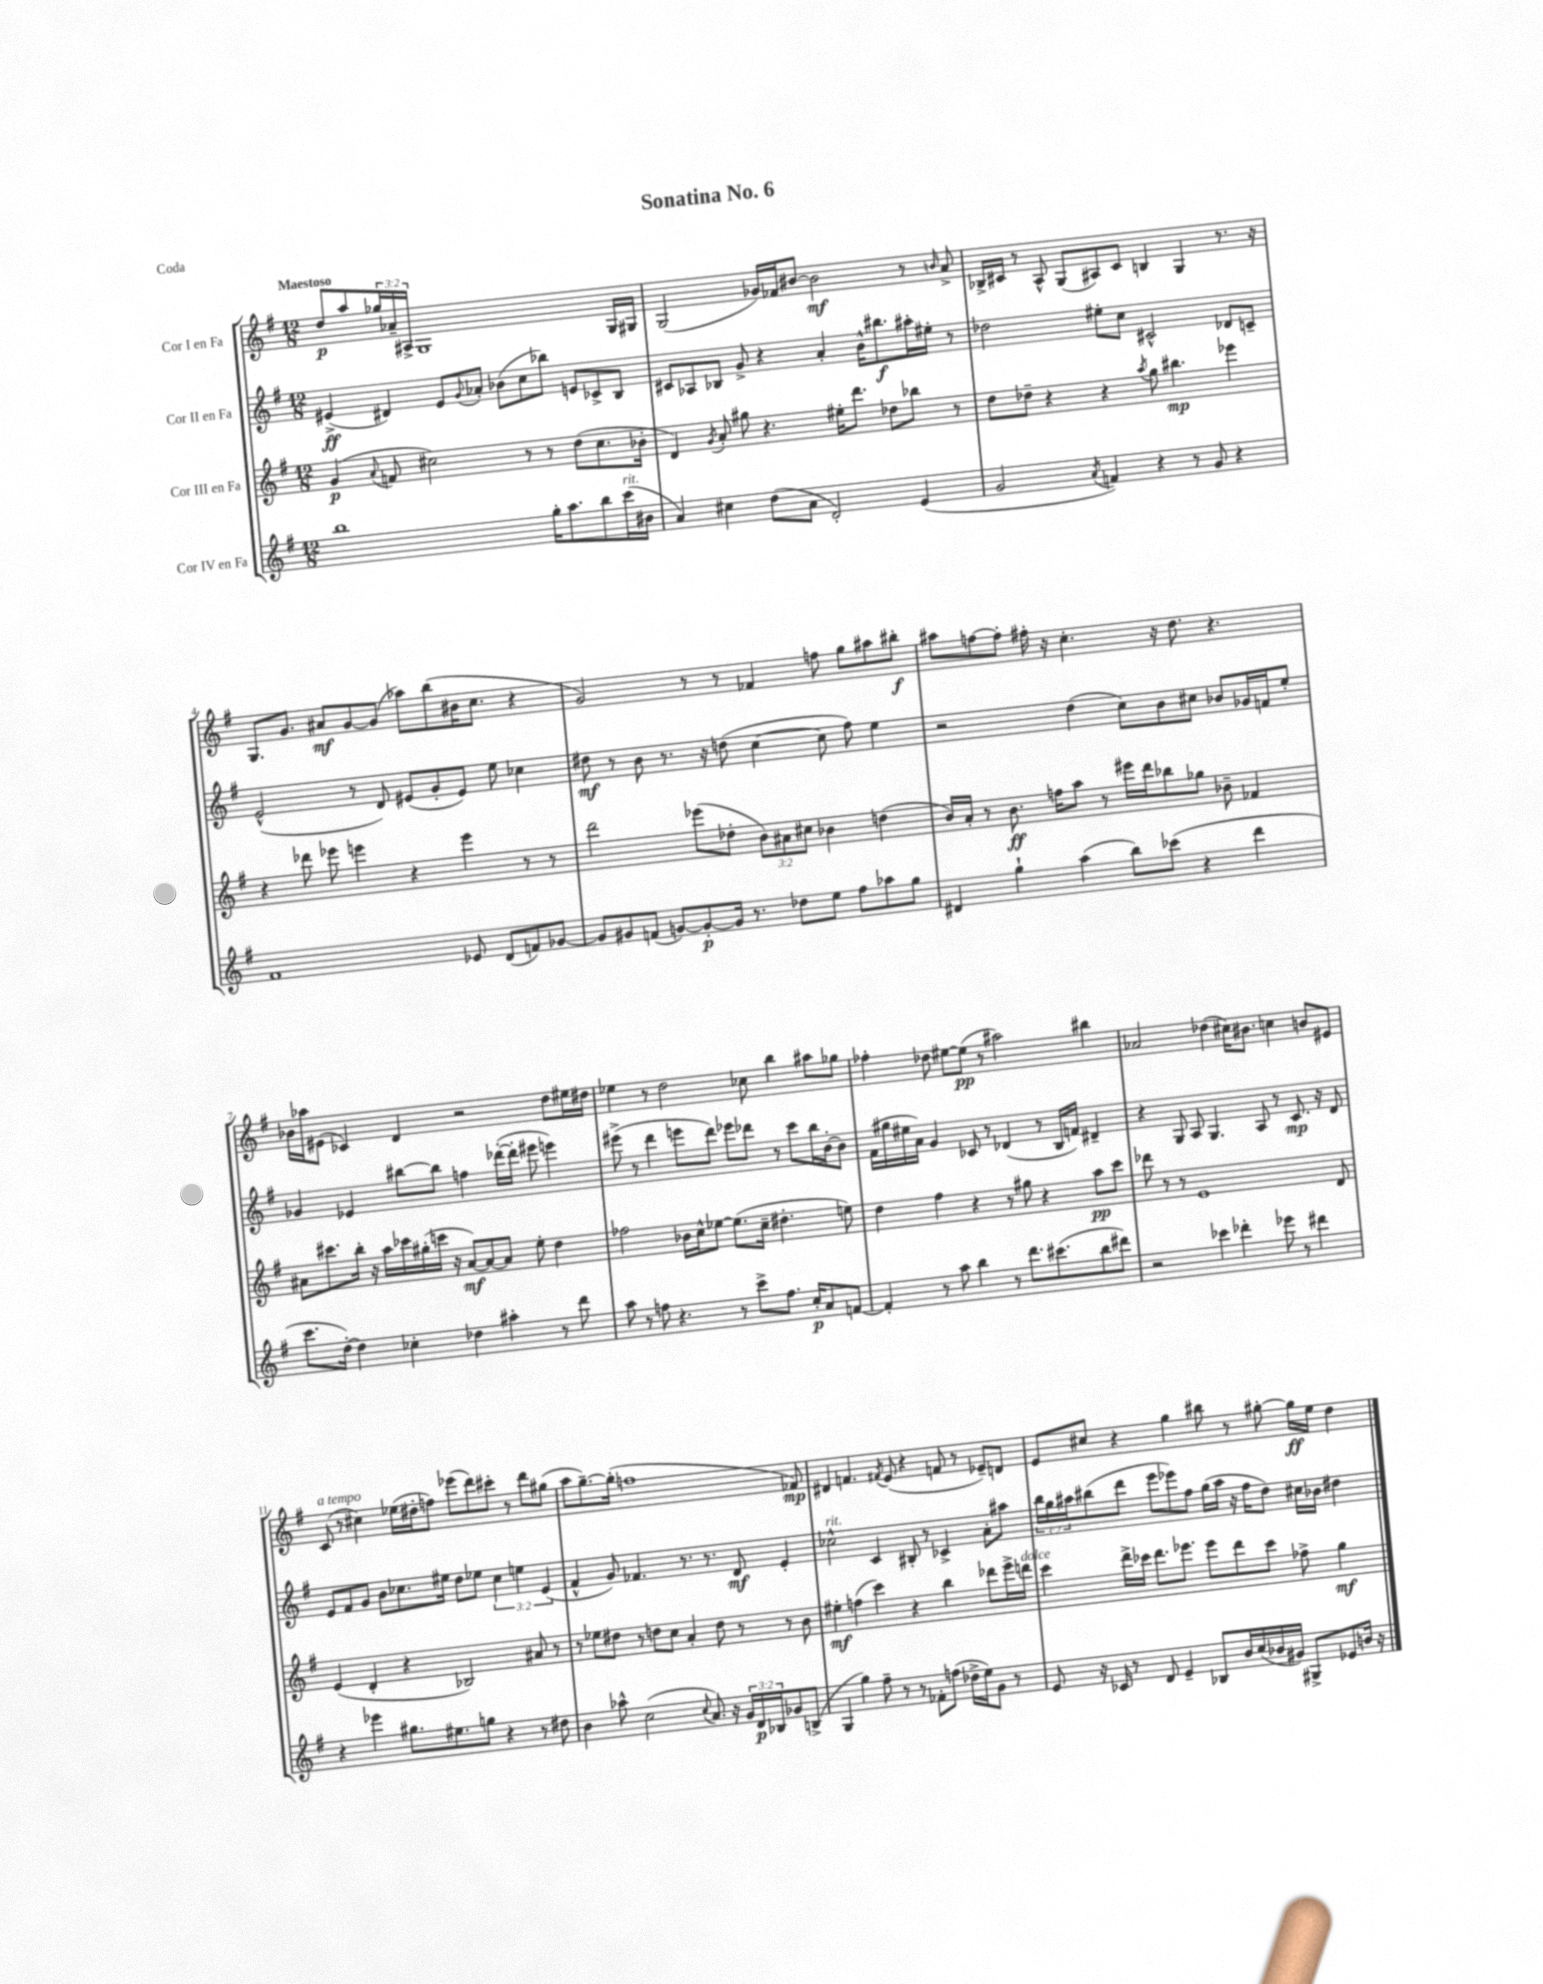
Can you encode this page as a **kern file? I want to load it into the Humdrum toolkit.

**kern	**kern	**kern	**kern
*staff4	*staff3	*staff2	*staff1
*clefG2	*clefG2	*clefG2	*clefG2
*k[f#]	*k[f#]	*k[f#]	*k[f#]
*M12/8	*M12/8	*M12/8	*M12/8
1bb	(4g	(4e#^	8dd
.	.	.	8aa
.	8qqa	.	.
.	8f	4d#)	24gg-
.	.	.	24a-~
.	.	.	24A#^
.	2cc#)	.	1G
.	.	8e#	.
.	.	8qqg	.
.	.	8a-'	.
.	.	(8b-	.
.	8r	8cc	.
16gg'	8r	8bb-)	.
8.aa	.	.	.
.	(8dd	8e	.
8bb	8.cc#	8c-^	.
(16ccc	.	8B	16G
16b#	16b-'	.	16G#
=	=	=	=
4a)	4d)	8c#	(2G
.	.	8A-	.
.	8qg	.	.
4cc#	8a'	8B-	.
.	8gg#	8g^	.
(8dd	4.r	4r	16g-)
.	.	.	16f-
8a	.	.	[8b#
2d')	.	4a'	2b#]
.	16ee#'	.	.
.	8.ddd	.	.
.	.	16b^^	.
.	.	8.bb#	.
.	8dd-	.	.
(4e	8bb-	16aa#'	8r
.	.	16ee#'	.
.	.	.	16qqb
.	8r	8r	8a^
=	=	=	=
2g	8dd	2dd-	16B-^
.	.	.	16c#
.	8dd-~	.	8r
.	4r	.	8A^^
.	.	.	(8G
8qa	.	.	.
4f)	4r	8ee#'	8A#)
.	.	8cc	8c#
.	8qaa	.	.
4r	8gg	2c#^^	4B
.	4.bb#	.	.
8r	.	.	4G
8g	.	.	.
4r	4eee-	8d-	8.r
.	.	8c~	.
.	.	.	16r
=	=	=	=
1f#	4r	(2e^^	8.G
.	.	.	8.g
.	8ddd-	.	.
.	8eee-	.	8a#
.	4eee	8r	[8g
.	.	8d)	(8g]
.	4r	(8e#	8aa-)
.	.	8g'	(8bb
8e-	4eee	8e#)	16b#
.	.	.	8.cc
(8d	.	8ee	.
8f)	8r	4cc-	4r
[8g-	8r	.	.
=	=	=	=
8g-]	2ddd	8dd#	2g)
8g#	.	8r	.
(8f	.	8b	.
[8g)	.	8.r	.
8g'_	(8eee-	.	8r
.	.	16r	.
16g]	8dd-'	(8dd	8r
8.r	.	.	.
.	12b)	[4cc	4f-
.	12a#	.	.
8dd-	.	.	.
.	12cc#	.	.
8ee	4b-	8cc]	8ff
8ff#	.	8ff#)	8gg
8aa-	(4dd	4ee	8aa#
8gg	.	.	8bb#'
=	=	=	=
4d#	16b)	2r	8aa#
.	16a'	.	.
.	8r	.	[8ff
4gg`	8.b	.	8ff']
.	.	.	16ff#'
.	16ff	.	16r
(4aa	8aa	(4dd	4.cc'
.	8r	.	.
8bb)	16eee#	8cc)	.
.	16ddd	.	.
(8ccc-	8bb-	8b	16r
.	.	.	8.dd
4r	8gg-	8cc#	.
.	8b-~	8b-	4.r
4ddd	4f-	16g-	.
.	.	16f	.
.	.	8ee'	.
=	=	=	=
8.ccc	8a#	4g-	16b-
.	.	.	16aa-
.	8.ccc#	.	(8e#
[16dd')	.	.	.
4dd]	.	4e-	4c-)
.	16bb'	.	.
.	16r	.	.
.	16aa	.	.
4cc-'	16ccc-	[8bb#	4d
.	(16gg#'	.	.
.	16ccc	8bb#]	.
.	16r	.	.
4dd-	[8a#)	4ff	2r
.	8a#_	.	.
4aa#'	8a#]	([16ddd-'	.
.	.	16ddd-']	.
.	8ee'	8eee#	.
8r	4dd	4eee)	8dd
8ddd	.	.	16ee#
.	.	.	16dd#
=	=	=	=
8aa	2ff-	(8eee#^	4ee-
8r	.	8r	.
8ff	.	4ddd	8r
4.r	.	.	2dd
.	16b-	8eee	.
.	16cc^^	.	.
.	[8ee-	8ddd)	.
8r	(8.ee-]	8eee-	.
8ccc^	.	8ddd-	8cc-
.	16cc~	.	.
8.ff	4.dd#'	8r	4bb
.	.	8ccc	.
16cc'	.	.	.
8a	.	16bb	8aa#
.	.	[16b'	.
[8f	8ee)	8b]	8gg-
=	=	=	=
4f']	4dd	(16f#	4ff-'
.	.	16gg#	.
.	.	16ee#	.
.	.	16a)	.
8r	4ff#	4g	8dd-
8aa	.	.	[8ee#
4bb	4r	8c-	(8ee#]
.	.	8r	8r
8r	8r	(4d-	2aa#)
8.ddd	8gg#	.	.
.	4r	8r	.
(8.ccc#	.	.	.
.	.	16B	.
.	.	16f)	.
8bb	8aa	4d#~	4bb#
8ddd#)	8ccc	.	.
=	=	=	=
2r	8ddd-	4r	2a-
.	8r	.	.
.	8r	8G	.
.	1e	8A	.
4ccc-	.	4.G	(4dd-
4ddd-'	.	.	16cc#)
.	.	.	8.b#
.	.	8A	.
8eee-	.	8r	4cc
8r	.	8.c	.
4ddd#	.	.	8b
.	.	16r	.
.	8d	8d	8e#
=	=	=	=
4r	(4e	8e	(8c
.	.	8f#	8r
4eee-	4d'	8g	4cc#)
.	.	8b	.
8.gg#	4r	8.cc-	(16ee-
.	.	.	16dd#'
.	.	.	8ff)
8.ee#	.	16ee#	.
.	2B-)	8dd	(8eee-
8gg	.	8ee-	8ddd)
4r	.	6cc-	8ccc#'
.	.	.	8r
.	.	6ee	.
8r	8a#	.	8ddd
.	.	(6e	.
8dd#	8r	.	(8gg#
=	=	=	=
4b	8r	4f#^^	8aa
.	8ee-	.	[8.gg~)
8aa-^^	8dd#	8g)	.
.	.	.	(16gg']
(2cc	8r	4.f-	1ff
.	8dd	.	.
.	8cc	.	.
.	4a'	8.r	.
8qqcc	.	.	.
8.a)	.	.	.
.	.	8.r	.
.	8dd	.	.
16r	.	.	.
24g	8r	8d	.
24d	.	.	.
24B-	.	.	.
8g-	8r	4e'	.
(8B^	8b	.	8f-)
=	=	=	=
4G	4ee#'	2cc-^^	4d#
4gg)	(4ff	.	4.f
8ff#~	4ccc)	4c	.
.	.	.	8qf#
8r	.	.	(8e
8r	4r	8B#'	4r
8f-'	.	8r	.
(8ff	4bb	4c-^	8f
16dd-^	.	.	8r
16ee)	.	.	.
8g	8ddd-	8a'	8e-~)
8r	16eee^	8aa#	8d
.	16ddd	.	.
=	=	=	=
8e	4ccc	24bb	8e
.	.	24gg	.
.	.	24aa#	.
16r	.	(8bb#	8cc#
16c-	.	.	.
8r	16ddd^	8ddd	4r
.	16ccc-	.	.
8d	8.ddd	8eee	.
4e~	.	8eee-)	4gg
.	8.eee-	.	.
.	.	8ff#	.
8B-	8eee-	(16gg	8bb#
.	.	16aa#	.
16b	8ddd	16r	8r
(16cc	.	16ff#	.
16b-	8ccc-	8dd)	[8gg#'
16g#)	.	.	.
8G#^	8ff-^	16cc#	16gg#]
.	.	16b-	16ee
8e-	4gg	4dd#	4dd
16b	.	.	.
16r	.	.	.
==	==	==	==
*-	*-	*-	*-
